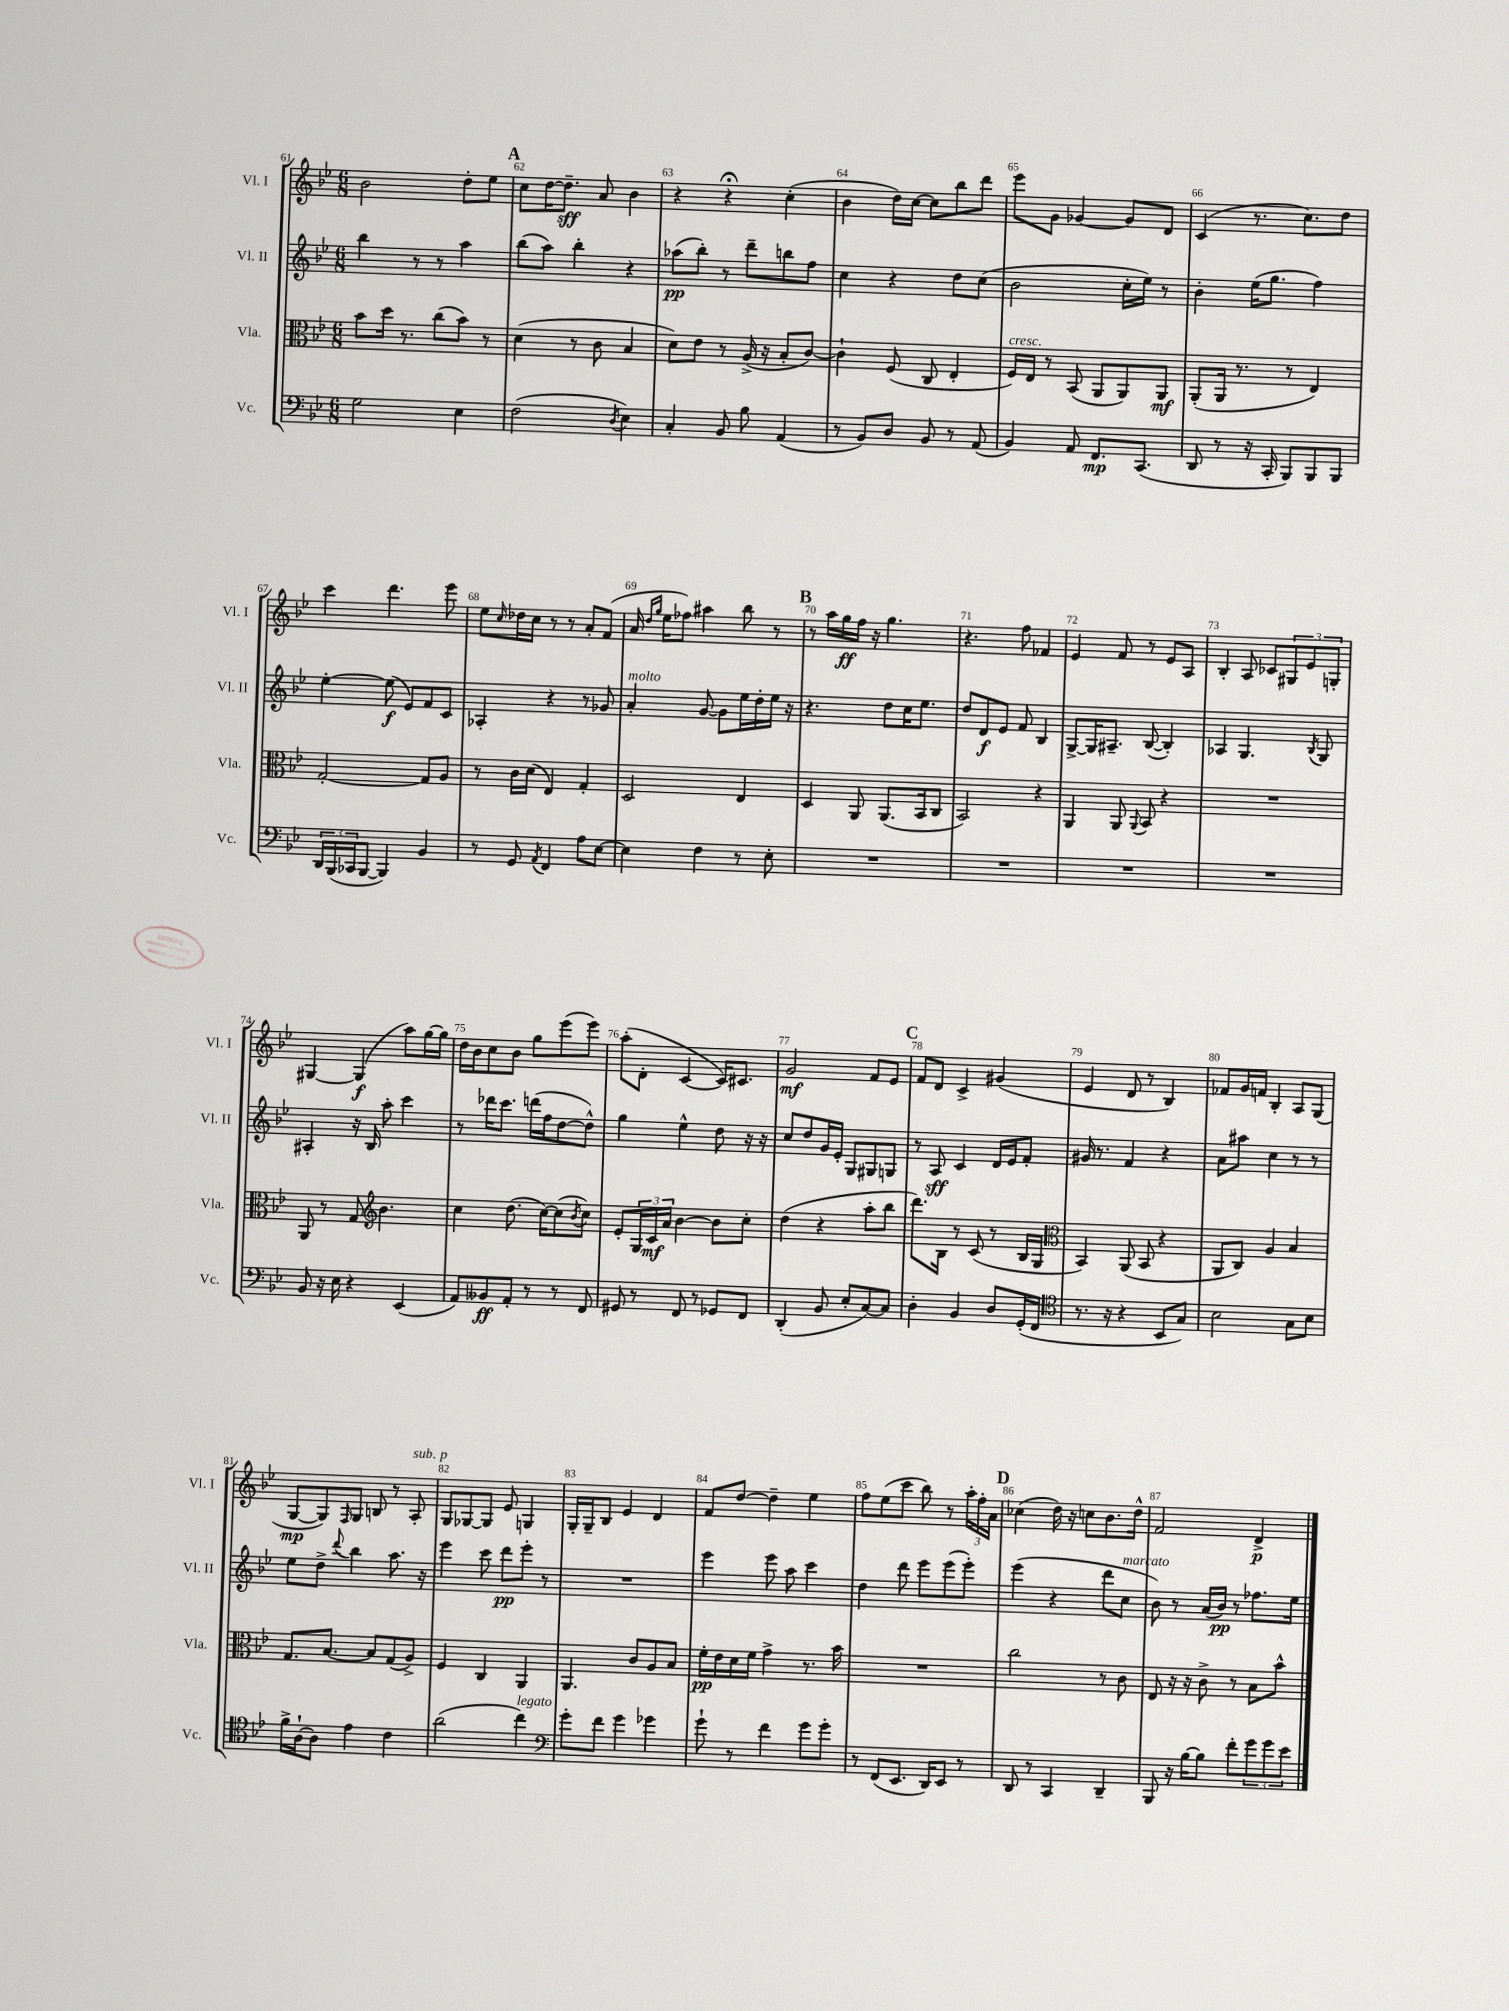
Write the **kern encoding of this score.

**kern	**kern	**kern	**kern
*staff4	*staff3	*staff2	*staff1
*clefF4	*clefC3	*clefG2	*clefG2
*k[b-e-]	*k[b-e-]	*k[b-e-]	*k[b-e-]
*M6/8	*M6/8	*M6/8	*M6/8
2G	8b-	4bb-	2b-
.	16dd	.	.
.	8.r	.	.
.	.	8r	.
.	(8cc	8r	.
4E-	8b-)	4aa	8dd'
.	8r	.	8ee-
=	=	=	=
(2F	(4d	(8bb-	8cc
.	.	8aa)	[16dd
.	.	.	8.dd~]
.	8r	4bb-'	.
.	8c	.	8a
8qD	.	.	.
4E-)	4B-	4r	4b-
=	=	=	=
4C'	8d)	(8aa-	4r
.	8e-	8bb-')	.
8BB-	8r	8r	4r;
8B-	(16A^	8ddd~	.
.	16r	.	.
(4AA	8B-'	8bb	(4cc'
.	[8c)	8ff	.
=	=	=	=
8r	4c`]	4cc	4b-
8BB-)	.	.	.
8D	(8F	4r	16dd)
.	.	.	[16cc
8BB-	8C	.	8cc]
8r	4E-'	8dd	8bb-
(8AA	.	(8cc	8ddd
=	=	=	=
4BB-)	16F)	2b-	8eee-
.	16E-	.	.
.	8r	.	8g
8AA	(8BB-	.	[4g-
8.FF	8AA	.	.
.	8AA)	16cc'	8g-]
(8.CC	.	16ee-)	.
.	8AA	8r	8d
=	=	=	=
8DD	(8AA'	4b-'	(4c
8r	16AA	.	.
.	8.r	.	.
16r	.	(16ee-	8.r
16CC'	.	8.gg	.
8BBB-)	8r	.	.
.	.	.	8.cc)
8BBB-	4E-)	4ff)	.
8BBB-	.	.	8dd
=	=	=	=
24DD	[2G'	[4ee-'	4ccc
(24BBB-	.	.	.
24CC-	.	.	.
[8BBB-	.	.	.
4BBB-])	.	(8ee-]	4.ddd
.	.	8e-)	.
4BB-	8G]	8f	.
.	8A	8c	8eee-
=	=	=	=
8r	8r	4A-'	8ee-
.	.	.	16qqcc
8GG	16c	.	16dd-
.	(16d	.	16cc
8qAA	.	.	.
4FF	4E-)	4r	8r
.	.	.	8r
8A	4G'	8r	8a'
[8E-	.	8g-	(8f
=	=	=	=
4E-]	2D	4a'	16a
.	.	.	16qqdd
.	.	.	16qqgg
.	.	.	16ee-
.	.	.	8ff-)
4F	.	[8g	4aa#
.	.	8g]	.
8r	4E-	16ee-	8bb-
.	.	16dd'	.
8E-'	.	16ee-	8r
.	.	16r	.
=	=	=	=
2.r	4D	4.r	8r
.	.	.	16aa
.	.	.	16gg
.	8AA	.	16ff
.	.	.	16r
.	(8.AA	8dd	4.gg
.	.	16cc	.
.	16BB-	8.ee-	.
.	8C	.	.
=	=	=	=
2.r	2BB-)	8dd	4.r
.	.	8d	.
.	.	8e-	.
.	.	8f	8ff
.	4r	4B-	4f-
=	=	=	=
2.r	4AA	[8G^	4e-
.	.	16G]	.
.	.	8.A#~	.
.	8AA	.	8f
.	8qqAA	.	.
.	8BB-	([8B-	8r
.	4r	4B-'])	8e-
.	.	.	8A
=	=	=	=
2.r	2.r	4A-	4B-'
.	.	4.G	8A
.	.	.	8c-
.	.	.	12G#
.	.	.	12e-
.	.	8qB-	.
.	.	8G	.
.	.	.	12G'
=	=	=	=
8BB-	8AA	4A#'	[4G#
16r	8r	.	.
16E-	.	.	.
4r	8G	16r	(4G#]
.	.	16B-	.
*	*clefG2	*	*
.	4.b-	8aa'	.
(4EE-	.	4ccc	8aa)
.	.	.	[16gg
.	.	.	16gg]
=	=	=	=
8AA)	4cc	8r	16dd
.	.	.	16b-
8BB--	.	16ddd-	8cc
.	.	8.ccc	.
8AA'	(8.dd	.	8b-
8r	.	(16ddd	8gg
.	[16cc)	16ff	.
8r	(8cc]	[8dd	(8eee-
.	8qb-	.	.
8FF	8cc)	8dd^^])	8eee-)
=	=	=	=
8GG#	8e-'	4gg	(8aa'
8r	24G	.	8d'
.	24c	.	.
.	24a	.	.
8FF	[4b-	4ee-^^	[4c
8r	.	.	.
8GG-	8b-]	8dd	16c])
.	.	.	8.c#
8FF	8cc'	16r	.
.	.	16r	.
=	=	=	=
(4DD'	(4dd	8cc	2g
.	.	8dd	.
8BB-	4r	16g	.
.	.	16e-'	.
8E-'	.	8G	.
[8C)	8aa'	8G#	8f
8C]	8bb-	8G	8e-
=	=	=	=
4D'	8.ddd)	8r	8f
.	.	8A	8d
.	16B-	.	.
4BB-	8r	4c	4c^
.	(8c	.	.
8D	8r	16d	(4g#
.	.	16e-	.
(16GG'	16B-	8f'	.
16FF	16G	.	.
=	=	=	=
*clefC4	*clefC3	*	*
8.r	4BB-)	16g#	4e-
.	.	8.r	.
16r	.	.	.
4r	(8AA	4f	8d
.	8BB-	.	8r
8BB-	4r	4r	4B-)
8G)	.	.	.
=	=	=	=
2B-	8AA	8a	8f-
.	8C)	8aa#	16g
.	.	.	16f
.	4A	4cc	4B-'
8G	4B-	8r	8A
8B-	.	8r	(8G
=	=	=	=
16f^	8.G	8ee-	[8G
[16A`	.	.	.
8A]	.	8dd^	8G])
.	[8.B-	.	.
.	.	8qqddd	16qqF
4e-	.	4bb-	8G
.	8B-]	.	8B
4c	(8G	8.aa	8r
.	8A^)	.	8A'
.	.	16r	.
=	=	=	=
(2a	4F	4eee-	8G
.	.	.	[8G-
.	4C	8ccc	8G-]
.	.	8ddd	8e-
4cc)	4AA	8eee-'	4G
.	.	8r	.
=	=	=	=
*clefF4	*	*	*
8g'	4.AA	2.r	16G'
.	.	.	16G~
8f	.	.	8B-
4g	.	.	4e-
.	8c	.	.
4g-	8A	.	4d
.	8B-	.	.
=	=	=	=
8g`	16f'	4eee-	8f
.	16e-	.	.
8r	16d	.	[8dd
.	16f	.	.
4f	4g^	8eee-	4dd~]
.	.	8aa	.
8g	8.r	4ccc	4ee-
8g'	.	.	.
.	16b-	.	.
=	=	=	=
8r	2.r	4dd	8ff
(8FF	.	.	(8ee-
8.EE-	.	8ddd	8ccc
.	.	8eee-	8bb-)
16DD)	.	.	.
8EE-	.	(8eee-	8r
8r	.	8eee-')	24aa'
.	.	.	24ff'
.	.	.	24a
=	=	=	=
8DD	2cc	(4eee-	(4cc-
8r	.	.	.
4CC	.	4r	16dd)
.	.	.	16r
.	.	.	8cc
4DD~	8r	8ddd	8.b-
.	8c	8cc	.
.	.	.	16dd^^
=	=	=	=
8BBB-	8E-	8b-)	2f
16r	16r	8r	.
[16B-	16r	.	.
8B-]	8c^	(16a	.
.	.	16b-)	.
8f'	8r	8r	.
12g	8B-	8.ff-	4d^
12g	.	.	.
.	8b-^^	.	.
12e-	.	.	.
.	.	16ee-	.
==	==	==	==
*-	*-	*-	*-
